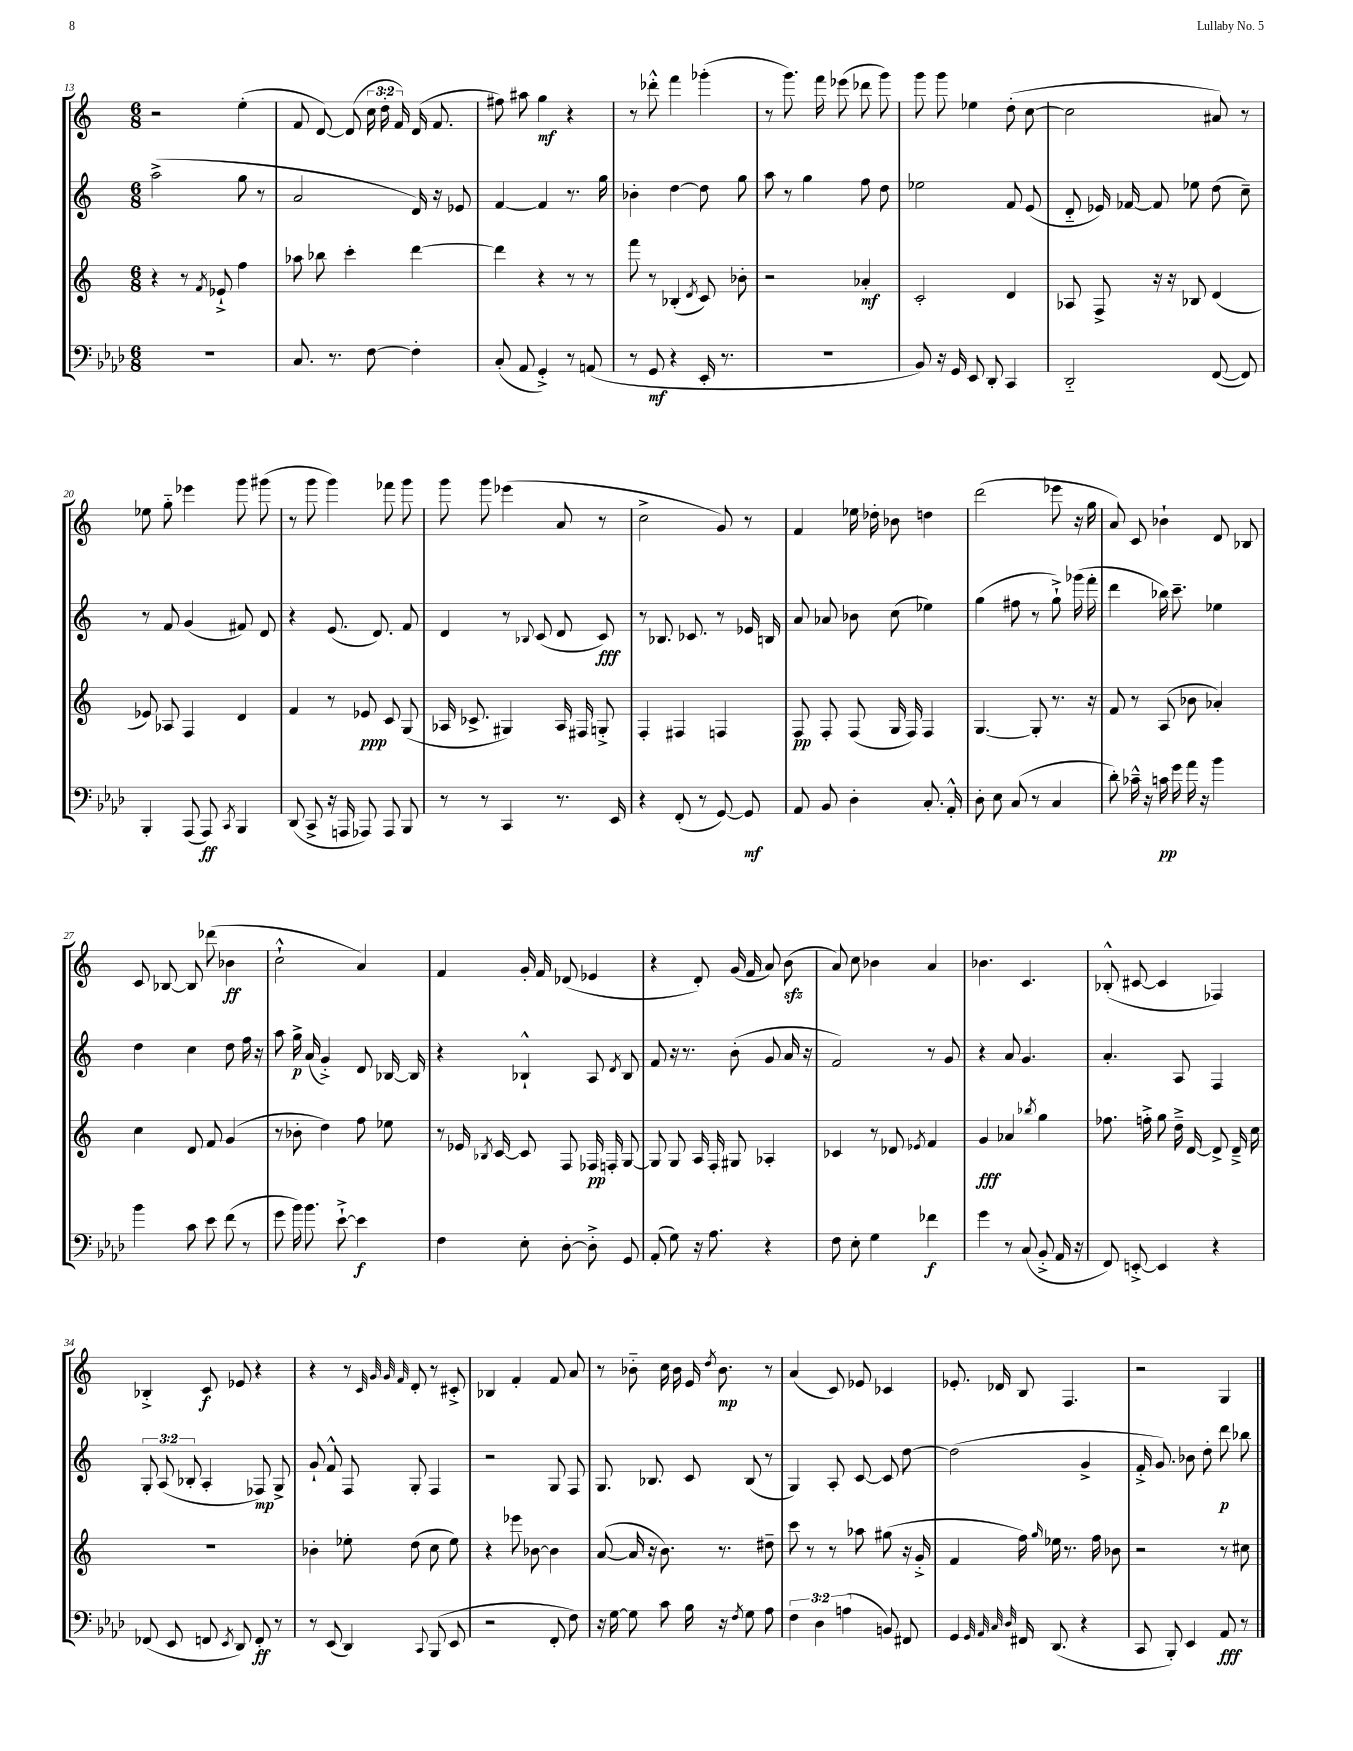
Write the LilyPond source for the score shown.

<<
\new StaffGroup <<
\new Staff = "s0" {
    \clef treble \key c \major \numericTimeSignature \time 6/8 \override Staff.TupletNumber.text = #tuplet-number::calc-fraction-text
    \autoBeamOff r2 e''4-.( |
    f'8 d'8~) d'8( \tuplet 3/2 { c''16 d''16-. f'16) } d'16( f'8. |
    fis''8) ais''8 g''4\mf r4 |
    r8 des'''8-.-^ f'''4 ges'''4-.( |
    r8 g'''8.) f'''16 ees'''8( des'''8 g'''8) |
    g'''8 g'''8 ees''4 d''8-.( c''8~ |
    c''2 ais'8) r8 |
    ees''8 g''8-_ ees'''4 g'''8 gis'''8( |
    r8 g'''8 g'''4) fes'''8 g'''8 |
    g'''8 g'''8 ees'''4( a'8 r8 |
    c''2-> g'8) r8 |
    f'4 ees''16 des''16-. bes'8 d''4 |
    d'''2( ees'''8 r16 g''16 |
    a'8) c'8 bes'4-! d'8 bes8 |
    c'8 bes8~ bes8 des'''8( bes'4\ff |
    c''2-!-^ a'4) |
    f'4 g'16-. f'16 des'8( ees'4 |
    r4 d'8-.) g'16( f'16 a'8) b'8\sfz( |
    a'8) c''8 bes'4 a'4 |
    bes'4. c'4. |
    bes8-.-^( cis'8~ cis'4 fes4) |
    bes4-.-> c'8\f ees'8 r4 |
    r4 r8 \grace { c'32 g'32 g'32 f'32 } d'8-. r8 cis'8-.-> |
    bes4 f'4-. f'8 a'8 |
    r8 bes'8-_ c''16 bes'16 e'16 \acciaccatura { d''8 } bes'8.\mp r8 |
    a'4( c'8) ees'8 ces'4 |
    ees'8.-. des'16 b8 f4. |
    r2 g4 \bar "|." |
}
\new Staff = "s1" {
    \clef treble \key c \major \numericTimeSignature \time 6/8 \override Staff.TupletNumber.text = #tuplet-number::calc-fraction-text
    \autoBeamOff a''2->( g''8 r8 |
    a'2 d'16) r16 ees'8 |
    f'4~ f'4 r8. g''16 |
    bes'4-. d''4~ d''8 g''8 |
    a''8 r8 g''4 f''8 d''8 |
    ees''2 f'8 e'8( |
    d'8-_ ees'16) fes'16~ fes'8 ees''8 d''8( c''8--) |
    r8 f'8 g'4( fis'8) d'8 |
    r4 e'8.( d'8.) f'8 |
    d'4 r8 \appoggiatura { bes8 } c'8( d'8 c'8\fff) |
    r8 bes8. ces'8. r8 ees'16 b16 |
    a'8 aes'8 bes'8 c''8( ees''4) |
    g''4( fis''8 r8 g''8-!->) ges'''16( f'''16-. |
    d'''4 bes''16) c'''8.-- ees''4 |
    d''4 c''4 d''8 f''16 r16 |
    a''8 g''16->\p a'16( g'4-.->) d'8 bes16~ bes16 |
    r4 bes4-!-^ a8 \acciaccatura { d'8 } bes8 |
    f'8 r16 r8. b'8-.( g'8 a'16 r16 |
    f'2) r8 g'8 |
    r4 a'8 g'4. |
    a'4.-. a8 f4 |
    \tuplet 3/2 { g8-. a8( bes8-. } a4-. fes8\mp) g8-> |
    g'8-! f'8-^ f8 g8-. f4 |
    r2 g8 f8 |
    g8. bes8. c'8 bes8( r8 |
    g4) a8-. c'8~ c'8 d''8~ |
    d''2( g'4-> |
    f'16-.-> g'8.) bes'8 d''8-. d'''8\p bes''8 \bar "|." |
}
\new Staff = "s2" {
    \clef treble \key c \major \numericTimeSignature \time 6/8
    \autoBeamOff r4 r8 \acciaccatura { f'8 } ees'8-!-> f''4 |
    aes''8 bes''8 c'''4-. d'''4~ |
    d'''4 r4 r8 r8 |
    f'''8 r8 bes4-.( \acciaccatura { d'8 } c'8) bes'8-. |
    r2 aes'4-.\mf |
    c'2-. d'4 |
    aes8 f8-> r16 r16 bes8 d'4( |
    ees'8) aes8 f4 d'4 |
    f'4 r8 ees'8\ppp c'8 g8( |
    aes16 ces'8.-> gis4) aes16 fis16 g8-.-> |
    f4-. fis4 f4 |
    f8\pp f8-. f8( g16 f16) f4 |
    g4.~ g8-. r8. r16 |
    f'8 r8 a8( bes'8 aes'4-.) |
    c''4 d'8 f'8 g'4( |
    r8 bes'8-. d''4) f''8 ees''8 |
    r8 ees'16 \acciaccatura { bes8 } c'16~ c'8 f8 fes16\pp f16-. g8~ |
    g8 g8 a16 f16-. gis8 aes4-. |
    ces'4 r8 des'8 \acciaccatura { ees'8 } f'4 |
    g'4\fff aes'4 \acciaccatura { bes''8 } g''4 |
    fes''8. f''16-.-> g''8 d''16---> d'16~ d'8-> d'16---> c''16 |
    R2. |
    bes'4-. ees''8-. d''8( c''8 ees''8) |
    r4 ees'''8 bes'8~ bes'4 |
    a'8~( a'16 r16 b'8.) r8. dis''8-- |
    c'''8 r8 r8 aes''8 gis''8( r16 g'16-.-> |
    f'4 f''16) \grace { g''16 } ees''16 r8. f''16 bes'8 |
    r2 r8 cis''8 \bar "|." |
}
\new Staff = "s3" {
    \clef bass \key aes \major \numericTimeSignature \time 6/8 \override Staff.TupletNumber.text = #tuplet-number::calc-fraction-text
    \autoBeamOff R2. |
    c8. r8. f8~ f4-. |
    c8-.( aes,8 g,4-.->) r8 a,8( |
    r8 g,8\mf r4 ees,16-. r8. |
    R2. |
    bes,8) r16 g,16 ees,8 des,8-. c,4 |
    des,2-_ f,8~( f,8) |
    bes,,4-. aes,,8( aes,,8\ff) \acciaccatura { c,8 } bes,,4 |
    des,8( c,8-> r16 a,,16 aes,,8) aes,,8 bes,,8 |
    r8 r8 c,4 r8. ees,16 |
    r4 f,8-.( r8 g,8~) g,8\mf |
    aes,8 bes,8 des4-. c8.-. aes,16-.-^ |
    des8-. ees8 c8( r8 c4 |
    des'8-.) ces'16---^ r16 c'16\pp g'16 aes'16 r16 bes'4 |
    bes'4 c'8 ees'8 f'8( r8 |
    g'8 bes'16) bes'8. ees'8~-!-> ees'4\f |
    f4 ees8-. des8~-. des8-.-> g,8 |
    aes,8-.( g8) r16 aes8. r4 |
    f8 ees8-. g4 fes'4\f |
    g'4 r8 c8( bes,8-.-> aes,16 r16 |
    f,8) e,8~-.-> e,4 r4 |
    fes,8( ees,8 f,8 \acciaccatura { ees,8 } des,8) f,8-.\ff r8 |
    r8 ees,8( des,4) \appoggiatura { c,8 } bes,,8( ees,8 |
    r2 f,8-. f8) |
    r16 g16~ g8 c'8 bes16 r16 \acciaccatura { f8 } g8 aes8 |
    \tuplet 3/2 { f4 des4 a4( } b,8) fis,8 |
    g,4 \grace { g,32 aes,32 c32 des32 } fis,16 des,8.( r4 |
    c,8 bes,,8-.) ees,4 aes,8\fff r8 \bar "|." |
}
>>
>>
\layout { \context { \Score currentBarNumber = #13 } }
